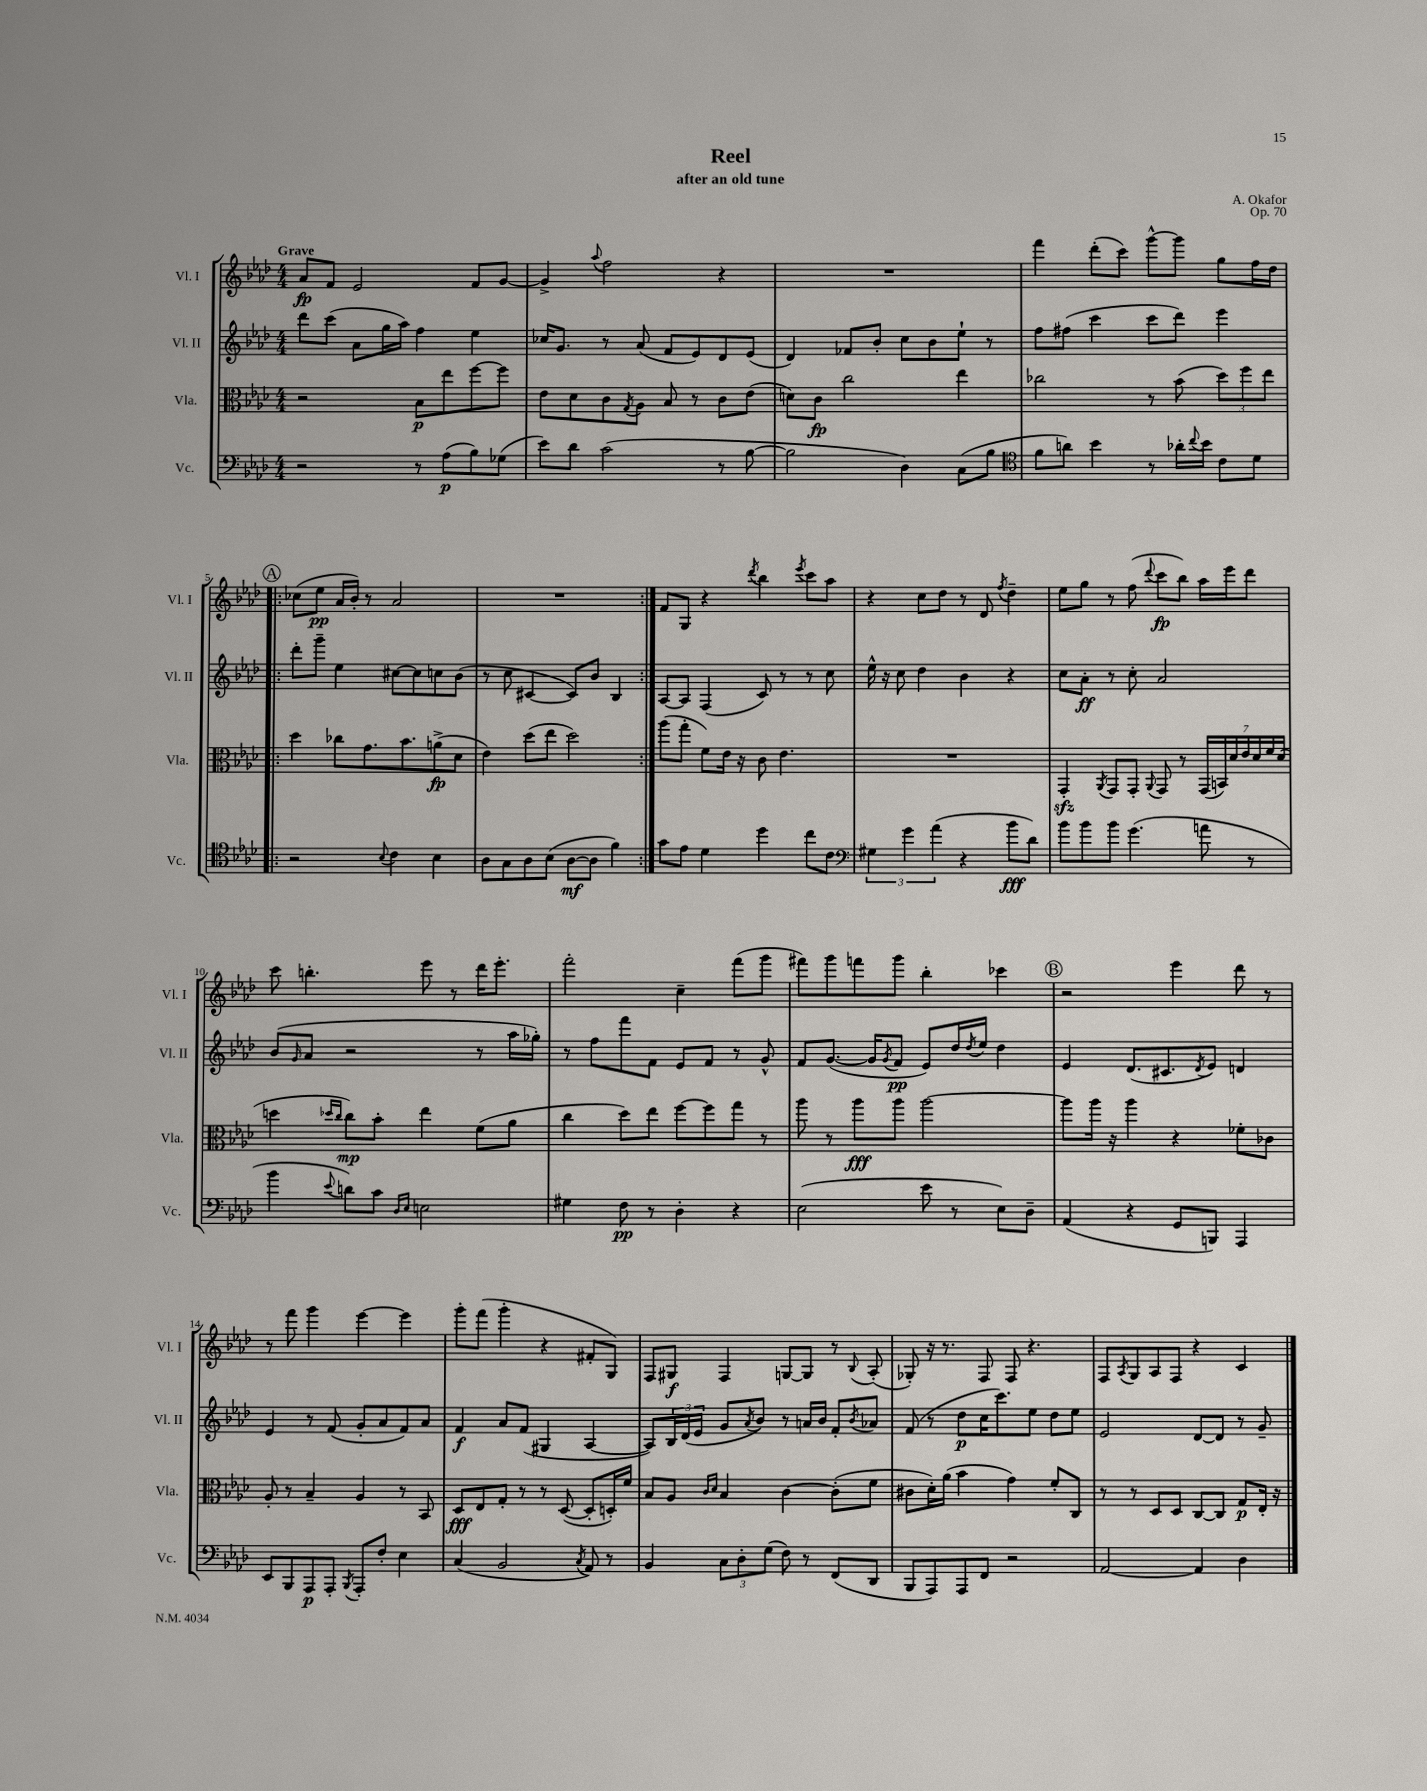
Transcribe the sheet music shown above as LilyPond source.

\header { title = "Reel" composer = "A. Okafor" subtitle = "after an old tune" opus = "Op. 70" }
<<
\new StaffGroup <<
\new Staff = "s0" \with { instrumentName = "Vl. I" shortInstrumentName = "Vl. I" } {
    \clef treble \key aes \major \numericTimeSignature \time 4/4 \tempo "Grave"
    aes'8\fp f'8 ees'2 f'8 g'8~ |
    g'4-> \appoggiatura { aes''8 } f''2 r4 |
    R1 |
    f'''4 des'''8-.( c'''8) g'''8~-^ g'''8 g''8 f''16 des''16 |
    \repeat volta 2 { \mark \markup { \circle "A" } ces''8( ees''8\pp aes'16 bes'16-.) r8 aes'2 |
    R1 | }
    f'8 g8 r4 \acciaccatura { des'''8 } bes''4 \acciaccatura { ees'''8 } c'''8 aes''8 |
    r4 c''8 des''8 r8 des'8 \acciaccatura { f''8 } des''4-- |
    ees''8 g''8 r8 f''8( \appoggiatura { des'''8 } c'''8\fp bes''8) aes''16 ees'''16 des'''8 |
    c'''8 b''4.-. ees'''8 r8 des'''16 ees'''8.-. |
    f'''2-. c''4-- f'''8( g'''8 |
    fis'''8) g'''8 f'''8 g'''8 bes''4-. ces'''4 |
    \mark \markup { \circle "B" } r2 ees'''4 des'''8 r8 |
    r8 f'''8 g'''4 ees'''4~ ees'''4 |
    g'''8-. f'''8( g'''4-. r4 fis'8-. g8) |
    f8 gis8\f f4 g8~ g8 r8 \appoggiatura { bes8 } aes8-.( |
    ges8-.) r16 r8. f8 f8 r4. |
    f8 \acciaccatura { aes8 } g8 aes8 f8 r4 c'4 \bar "|." |
}
\new Staff = "s1" \with { instrumentName = "Vl. II" shortInstrumentName = "Vl. II" } {
    \clef treble \key aes \major \numericTimeSignature \time 4/4
    des'''8 c'''8( aes'8 g''16 aes''16) f''4 ees''4 |
    ces''16 g'8. r8 aes'8( f'8 ees'8) des'8 ees'8( |
    des'4) fes'8 bes'8-. c''8 bes'8 ees''8-! r8 |
    f''8 fis''8( c'''4 c'''8 des'''8) ees'''4 |
    \repeat volta 2 { \mark \markup { \circle "A" } des'''8-. g'''8-- ees''4 cis''8~ cis''8 c''8 bes'8( |
    r8 c''8 cis'4~ cis'8) bes'8 bes4 | }
    aes8~ aes8 f4( c'8) r8 r8 c''8 |
    ees''16-^ r16 c''8 des''4 bes'4 r4 |
    c''8 aes'8-.\ff r8 c''8-. aes'2 |
    bes'8( \grace { g'16 } aes'8 r2 r8 aes''16 ges''16-.) |
    r8 f''8 f'''8 f'8 ees'8 f'8 r8 g'8-^ |
    f'8 g'8.~( g'16 \acciaccatura { g'8 } f'8\pp ees'8) des''16 \acciaccatura { des''8 } ees''16 des''4 |
    \mark \markup { \circle "B" } ees'4 des'8.( cis'8. \acciaccatura { des'8 } ees'8) d'4 |
    ees'4 r8 f'8( g'8-. aes'8 f'8) aes'8 |
    f'4\f aes'8 f'8( gis4 aes4~ |
    aes8) \tuplet 3/2 { bes16 des'16( ees'16 } g'8 \acciaccatura { aes'8 } bes'8) r8 a'16 bes'16 f'8-. \acciaccatura { bes'8 } aes'8 |
    f'8( r8 des''8\p c''16 c'''8.) ees''8 des''8 ees''8 |
    ees'2 des'8~ des'8 r8 g'8-- \bar "|." |
}
\new Staff = "s2" \with { instrumentName = "Vla." shortInstrumentName = "Vla." } {
    \clef alto \key aes \major \numericTimeSignature \time 4/4
    r2 bes8\p ees''8 f''8~ f''8 |
    ees'8 des'8 c'8 \acciaccatura { g8 } aes8 bes8 r8 c'8 ees'8( |
    d'8) c'8\fp c''2 ees''4 |
    ces''2 r8 bes'8( \tuplet 3/2 { des''8) f''8 ees''8 } |
    \repeat volta 2 { \mark \markup { \circle "A" } des''4 ces''8 g'8. bes'8. a'8->\fp( des'8 |
    ees'4) des''8( ees''8 des''2) | }
    aes''8( g''8-. f'8) ees'16 r16 c'8 ees'4. |
    R1 |
    g,4-.\sfz \acciaccatura { aes,8 } g,8 g,8-. \appoggiatura { aes,8 } g,8 r8 \tuplet 7/4 { g,16( b,16) des'16 ees'16 des'16 f'16 des'16( } |
    d''4 \grace { des''16 c''16 } c''8\mp) bes'8-. ees''4 f'8( aes'8 |
    c''4 des''8) ees''8 f''8~ f''8 g''8 r8 |
    aes''8 r8 aes''8\fff aes''8 aes''2~ |
    \mark \markup { \circle "B" } aes''8 aes''16 r16 aes''4 r4 fes'8-. ces'8 |
    aes8-. r8 bes4-- aes4 r8 bes,8 |
    des8\fff ees8 g8-. r8 r8 des8~( des8-. d16-.) f'16 |
    bes8 aes8 \grace { c'16 des'16 } bes4 c'4~ c'8-.( f'8 |
    cis'8 des'16-.) aes'16( bes'4 g'4) f'8-. c8 |
    r8 r8 des8 des8 c8~ c8 g8\p ees16-. r16 \bar "|." |
}
\new Staff = "s3" \with { instrumentName = "Vc." shortInstrumentName = "Vc." } {
    \clef bass \key aes \major \numericTimeSignature \time 4/4
    r2 r8 aes8\p( bes8) ges8( |
    ees'8) des'8 c'2( r8 bes8~ |
    bes2 des4) c8( bes8 |
    \clef tenor f'8 a'8) bes'4 r8 aes'16-. \appoggiatura { c''8 } bes'16 c'8 des'8 |
    \repeat volta 2 { \mark \markup { \circle "A" } r2 \appoggiatura { bes8 } c'4 bes4 |
    aes8 g8 aes8 bes8( aes8~\mf aes8 f'4) | }
    g'8 ees'8 des'4 des''4 c''8 c'8 |
    \clef bass \tuplet 3/2 { gis4 g'4 aes'4( } r4 bes'8\fff des'8) |
    bes'8 bes'8 bes'8 g'4.( a'8 r8 |
    bes'4 \appoggiatura { ees'8 } d'8) c'8 \grace { des16 ees16 } e2 |
    gis4 f8\pp r8 des4-. r4 |
    ees2( ees'8 r8 ees8) des8-- |
    \mark \markup { \circle "B" } aes,4( r4 g,8 b,,8) aes,,4 |
    ees,8 bes,,8 aes,,8\p aes,,8-. \acciaccatura { bes,,8 } aes,,8-. f8-. ees4 |
    c4( bes,2 \acciaccatura { c8 } aes,8) r8 |
    bes,4 \tuplet 3/2 { c8 des8-. g8( } f8) r8 f,8( des,8 |
    bes,,8 aes,,8) aes,,8 f,8 r2 |
    aes,2~ aes,4 des4 \bar "|." |
}
>>
>>
